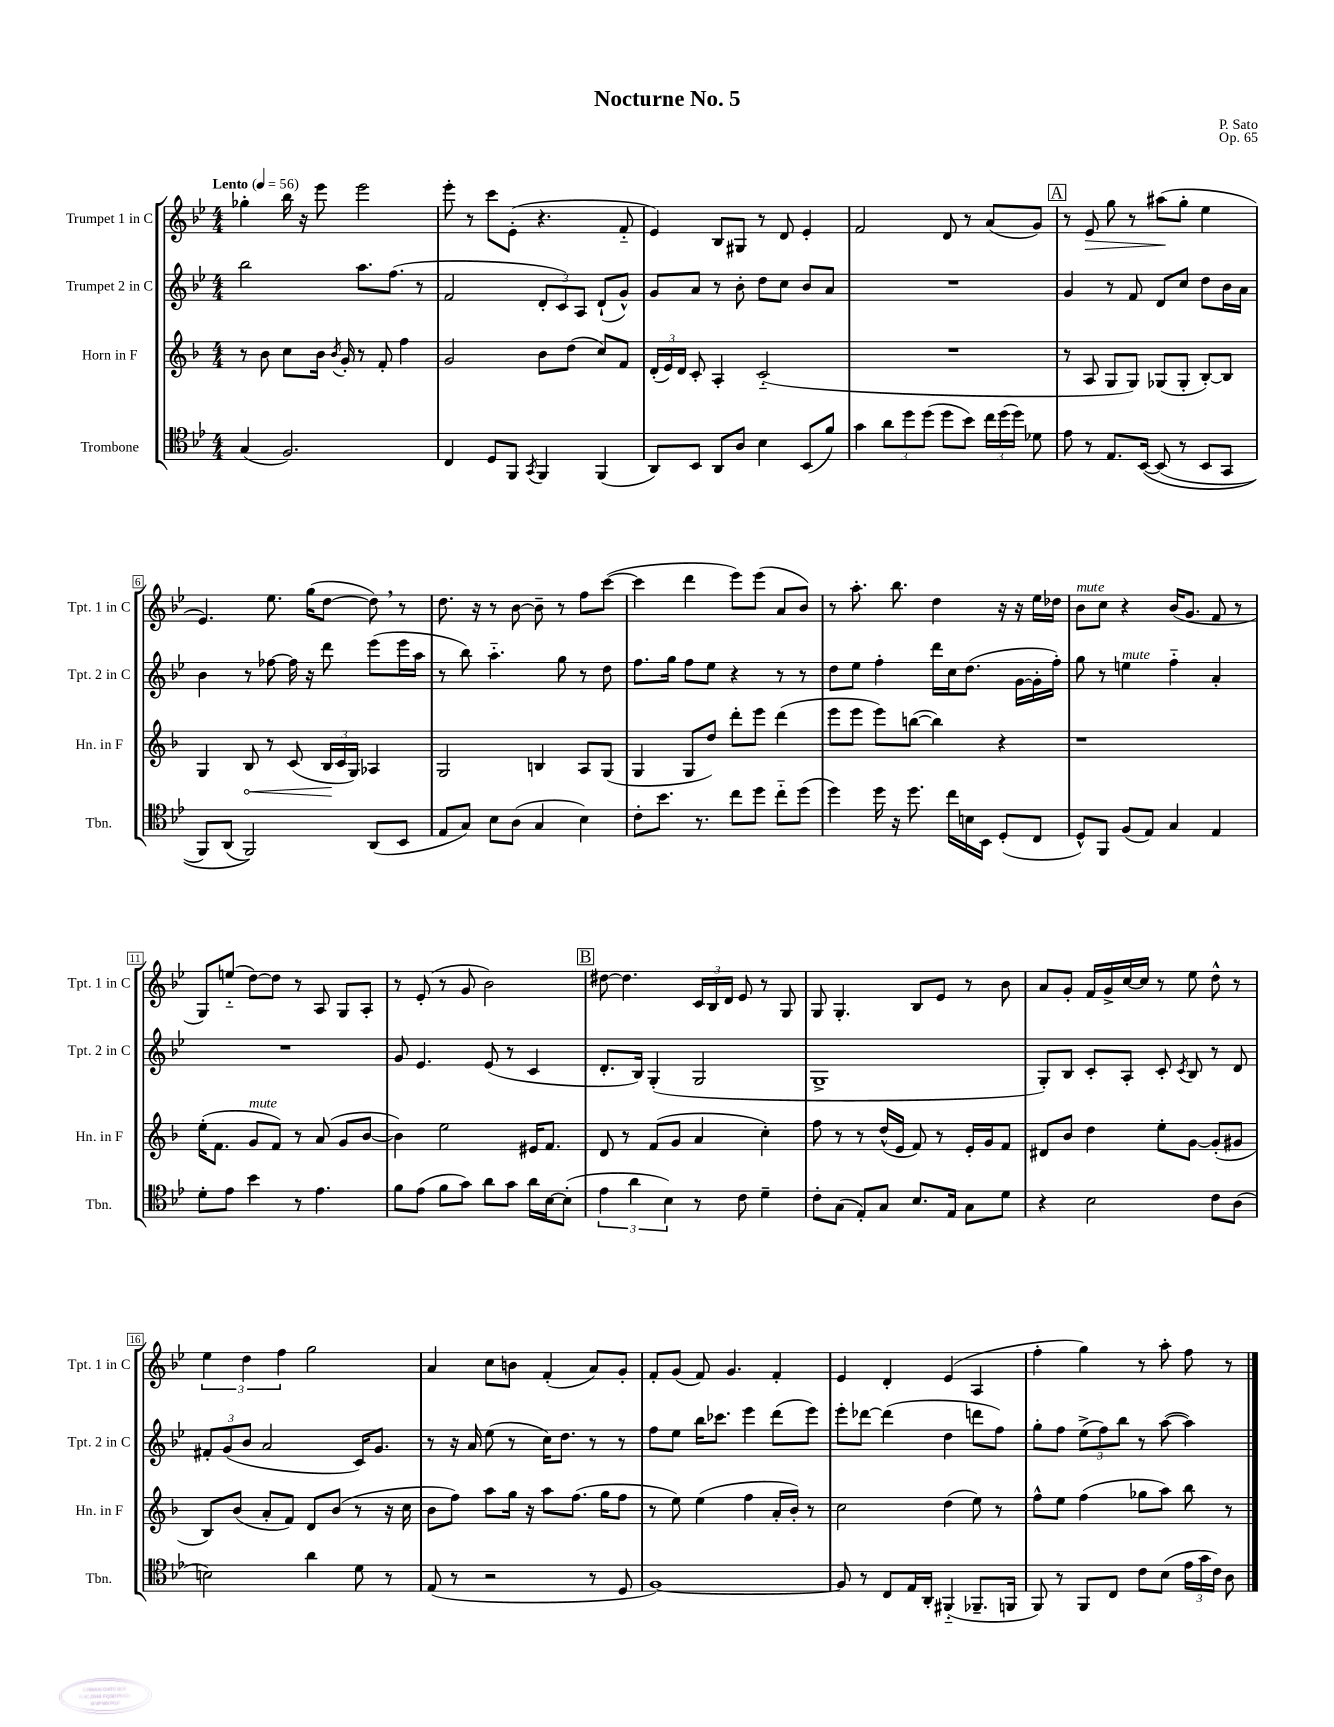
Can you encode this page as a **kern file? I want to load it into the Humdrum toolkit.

**kern	**kern	**kern	**kern
*staff4	*staff3	*staff2	*staff1
*clefC4	*clefG2	*clefG2	*clefG2
*k[b-e-]	*k[b-]	*k[b-e-]	*k[b-e-]
*M4/4	*M4/4	*M4/4	*M4/4
*MM56	*MM56	*MM56	*MM56
(4G	8r	2bb-	4gg-'
.	8b-	.	.
2.F)	8cc	.	16bb-
.	.	.	16r
.	16b-	.	8eee-
.	8qb-	.	.
.	16g'	.	.
.	8r	8.aa	2eee-
.	8f'	.	.
.	.	(8.ff	.
.	4ff	.	.
.	.	8r	.
=	=	=	=
4C	2g	2f	8eee-'
.	.	.	8r
8D	.	.	8ccc
8FF	.	.	(8e-'
8qGG	.	.	.
4FF	8b-	12d'	4.r
.	.	12c)	.
.	(8dd	.	.
.	.	12A	.
(4FF	8cc)	(8d`	.
.	8f	8g^^)	8f'~
=	=	=	=
8AA)	(24d'	8g	4e-)
.	24e)	.	.
.	24d	.	.
8BB-	8c'	8a	.
8AA	4A'	8r	8B-
8A	.	8b-'	8G#
4B-	(2c'~	8dd	8r
.	.	8cc	8d
(8BB-	.	8b-	4e-'
8f)	.	8a	.
=	=	=	=
4g	1r	1r	2f
12a	.	.	.
12dd	.	.	.
(12dd	.	.	.
8dd	.	.	8d
8b-)	.	.	8r
24cc	.	.	(8a
(24dd	.	.	.
24dd)	.	.	.
8d-	.	.	8g)
=	=	=	=
8e-	8r	4g	8r
8r	8A	.	8e-
8.E-	8G	8r	8gg
.	8G)	8f	8r
&([16BB-	.	.	.
(8BB-]	(8G-	8d	(8aa#
8r	8G-'	8cc	8gg'
8BB-	[8B-')	8dd	4ee-
8GG	8B-]	16b-	.
.	.	16a	.
=	=	=	=
8FF)	4G	4b-	4.e-)
(8AA	.	.	.
2FF)&)	8B-	8r	.
.	8r	[8ff-	8.ee-
.	(8c	16ff-]	.
.	.	16r	(16gg
.	24B-	8ddd	[8dd
.	24c	.	.
.	24G)	.	.
(8AA	4A-	(8eee-	8dd])
8BB-	.	16eee-	8r
.	.	16aa	.
=	=	=	=
8E-	2G	8r	8.dd
8G)	.	8bb-)	.
.	.	.	16r
8B-	.	4.aa'~	8r
(8A	.	.	[8b-
4G	4B	.	8b-~]
.	.	8gg	8r
4B-)	8A	8r	8ff
.	(8G	8dd	([8ccc
=	=	=	=
8c'	4G	8.ff	4ccc]
8.b-	.	.	.
.	.	16gg	.
.	8G	8ff	4ddd
8.r	.	.	.
.	8dd)	8ee-	.
8cc	8ddd'	4r	8eee-)
8dd	8eee	.	(8eee-
8cc'~	(4ddd	8r	8a
(8dd	.	8r	8b-)
=	=	=	=
4dd)	8eee	8dd	8r
.	8eee	8ee-	8.aa'
16dd	8eee)	4ff'	.
16r	.	.	8.bb-
8.dd	([8bb	.	.
.	4bb])	16ddd	4dd
16cc	.	16cc	.
16B	.	(8.dd	.
16BB-	.	.	.
(8D'	4r	.	16r
.	.	[16g	16r
8C	.	16g']	16ee-
.	.	16ff')	16dd-
=	=	=	=
8D^^)	1r	8gg	8b-
8FF	.	8r	8cc
(8F	.	4ee	4r
8E-)	.	.	.
4G	.	4ff'~	(16b-
.	.	.	8.g
4E-	.	4a'	8f
.	.	.	8r
=	=	=	=
8d'	(16ee'	1r	8G)
.	8.f	.	.
8e-	.	.	(8ee'~
4b-	8g	.	[8dd)
.	8f)	.	8dd]
8r	8r	.	8r
4.e-	(8a	.	8A
.	8g	.	8G
.	[8b-	.	8A'
=	=	=	=
8f	4b-])	8g	8r
(8e-	.	4.e-	(8e-'
8f	2ee	.	8r
8g)	.	.	8g
8a	.	(8e-	2b-)
8g	.	8r	.
16a	16e#	4c	.
[16B-	8.f	.	.
(8B-']	.	.	.
=	=	=	=
6e-	8d	8.d'	[8dd#
.	8r	.	4.dd#]
6a	.	.	.
.	.	16B-)	.
.	(8f	(4G'	.
6B-)	.	.	.
.	8g	.	.
8r	4a	2G	24c
.	.	.	24B-
.	.	.	24d
8c	.	.	8e-
4d~	4cc')	.	8r
.	.	.	8G
=	=	=	=
8c'	8ff	1G^	8G
(8G	8r	.	4.G'
8E-')	8r	.	.
8G	(16dd^^	.	.
.	16e	.	.
8.B-	8f)	.	8B-
.	8r	.	8e-
16E-	.	.	.
8G	16e'	.	8r
.	16g	.	.
8d	8f	.	8b-
=	=	=	=
4r	8d#	8G')	8a
.	8b-	8B-	8g'
2B-	4dd	8c'	16f
.	.	.	16g^
.	.	8A'	[16cc
.	.	.	16cc]
.	8ee'	8c'	8r
.	.	8qc	.
.	[8g	8B-	8ee-
8c	(8g']	8r	8dd^^
(8A	8g#	8d	8r
=	=	=	=
2B)	8B-)	12f#'	6ee-
.	.	(12g	.
.	(8b-	.	.
.	.	12b-	6dd
.	8a'	2a	.
.	.	.	6ff
.	8f)	.	.
4a	8d	.	2gg
.	(8b-	.	.
8d	8r	16c)	.
.	.	8.g	.
8r	16r	.	.
.	16cc	.	.
=	=	=	=
(8E-	8b-	8r	4a
8r	8ff)	16r	.
.	.	16a	.
2r	8aa	(8ee-	8cc
.	16gg	8r	8b
.	16r	.	.
.	8aa	16cc)	(4f'
.	.	8.dd	.
.	(8.ff	.	.
8r	.	8r	8a)
.	16gg	.	.
8D	8ff	8r	8g'
=	=	=	=
[1F)	8r	8ff	8f'
.	8ee)	8ee-	(8g
.	(4ee	16bb-	8f)
.	.	8.ccc-	.
.	.	.	4.g
.	4ff	4eee-	.
.	16a'	(8ddd	4f'
.	16b-')	.	.
.	8r	8eee-)	.
=	=	=	=
8F]	2cc	8eee-'	4e-
8r	.	[8ddd-	.
8C	.	(4ddd-]	4d'
16E-	.	.	.
16AA'	.	.	.
(4FF#'~	(4dd	4dd	(4e-
8.FF-~	8ee)	8ddd	4A
.	8r	8ff)	.
16FF	.	.	.
=	=	=	=
8FF)	8ff^^	8gg'	4ff'
8r	8ee	8ff	.
8FF	(4ff	(12ee-^	4gg)
.	.	12ff)	.
8C	.	.	.
.	.	12bb-	.
8c	8gg-	8r	8r
(8B-	8aa)	([8aa	8aa'
24e-	8bb-	4aa])	8ff
24g	.	.	.
24c)	.	.	.
8A	8r	.	8r
==	==	==	==
*-	*-	*-	*-
